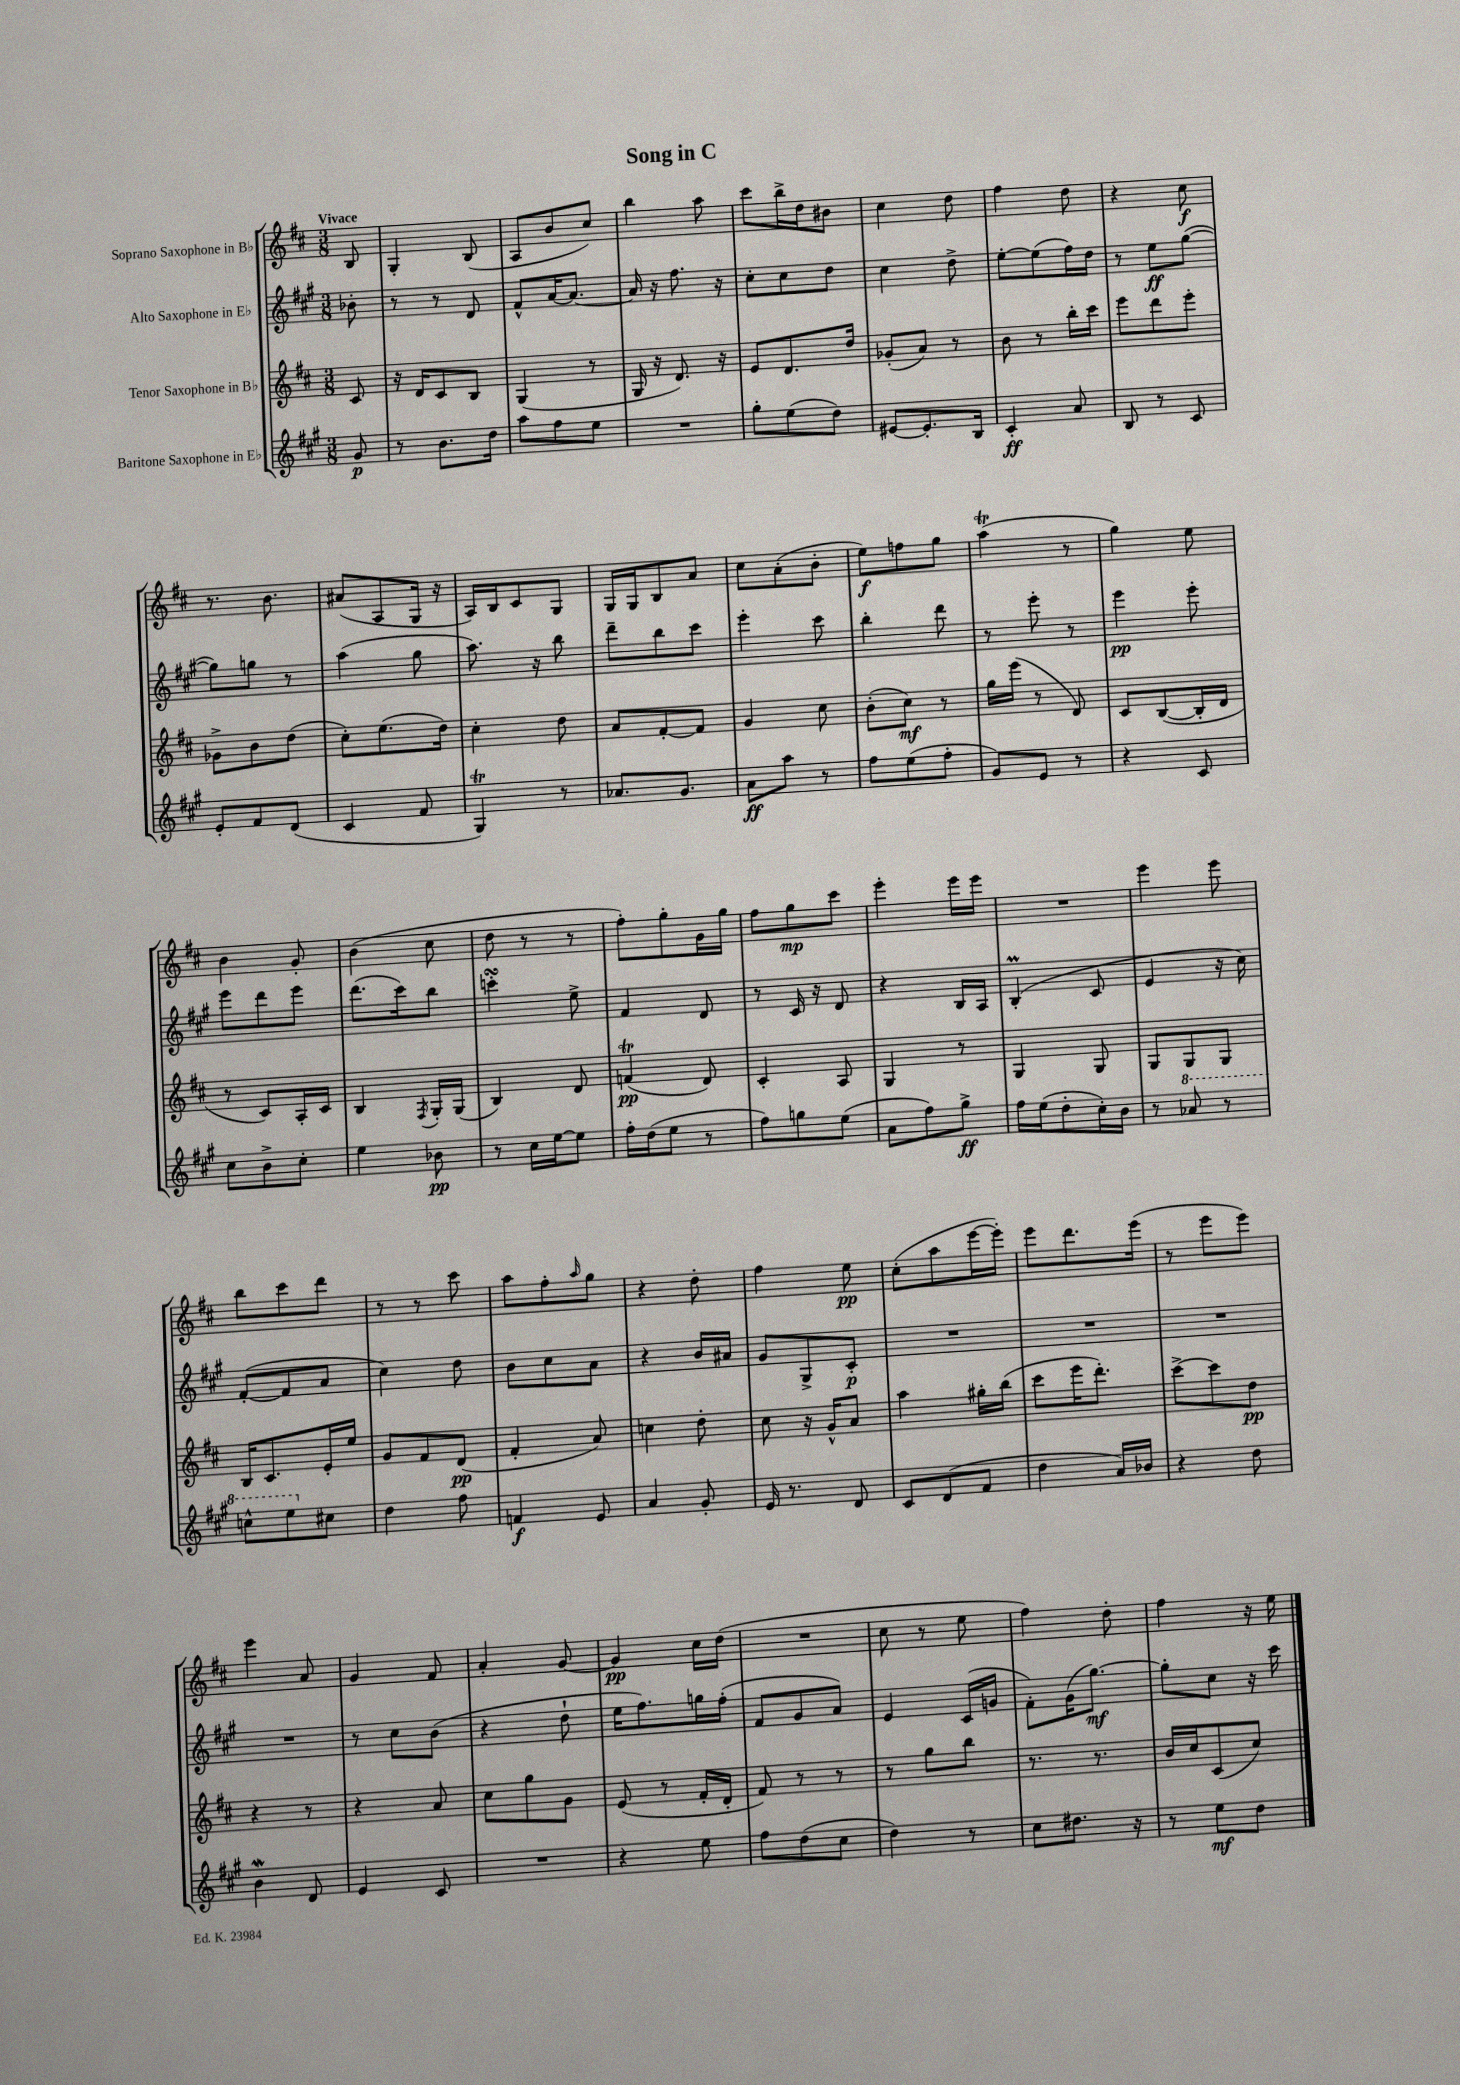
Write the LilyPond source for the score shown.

\header { title = "Song in C" }
<<
\new StaffGroup <<
\new Staff = "s0" \with { instrumentName = "Soprano Saxophone in Bb" } {
    \clef treble \key d \major \numericTimeSignature \time 3/8 \partial 8 \tempo "Vivace"
    b8 |
    g4-. b8( |
    a8 b'8 cis''8) |
    b''4 a''8 |
    cis'''8 b''16-> d''16 bis'8 |
    cis''4 d''8 |
    fis''4 d''8 |
    r4 cis''8\f |
    r8. b'8. |
    ais'8( a8 g16 r16 |
    a16) b16 cis'8 g8 |
    g16 g16 b8 a'8 |
    cis''8 a'8-.( b'8-. |
    e''8\f) f''8 g''8 |
    a''4\trill( r8 |
    g''4) e''8 |
    b'4 g'8-. |
    b'4( cis''8 |
    d''8 r8 r8 |
    fis''8-.) g''8-. g'16 g''16 |
    fis''8 g''8\mp cis'''8 |
    e'''4-. e'''16 e'''16 |
    R4. |
    e'''4 e'''8 |
    b''8 cis'''8 d'''8 |
    r8 r8 cis'''8 |
    a''8 fis''8-. \grace { a''16 } g''8 |
    r4 d''8-. |
    fis''4 e''8\pp |
    cis''8-.( a''8 e'''16~ e'''16-.) |
    e'''8 d'''8. e'''16( |
    r8 e'''8 e'''8) |
    e'''4 a'8 |
    g'4 fis'8 |
    a'4-. g'8~ |
    g'4\pp cis''16 d''16( |
    R4. |
    cis''8 r8 e''8 |
    fis''4) d''8-. |
    fis''4 r16 e''16 \bar "|." |
}
\new Staff = "s1" \with { instrumentName = "Alto Saxophone in Eb" } {
    \clef treble \key a \major \numericTimeSignature \time 3/8 \partial 8
    bes'8-. |
    r8 r8 d'8 |
    fis'8-^ a'16~ a'8.~ |
    a'16 r16 fis''8. r16 |
    cis''8-. cis''8 d''8 |
    cis''4 d''8-> |
    e''8~-. e''8( fis''16) d''16 |
    r8 e''8\ff gis''8~( |
    gis''8) g''8 r8 |
    a''4( gis''8 |
    a''8.) r16 b''8 |
    d'''8-- b''8 cis'''8 |
    e'''4-. cis'''8 |
    b''4-. d'''8 |
    r8 e'''8-. r8 |
    e'''4\pp e'''8-. |
    e'''8 d'''8 e'''8 |
    d'''8.( cis'''16) b''8 |
    c'''4-.\turn e''8-> |
    fis'4 d'8 |
    r8 cis'16 r16 d'8 |
    r4 b16 a16 |
    b4-.\prall( cis'8 |
    e'4 r16 cis''16) |
    fis'8~-.( fis'8 a'8 |
    cis''4) d''8 |
    b'8 cis''8 a'8 |
    r4 b'16 ais'16 |
    gis'8 gis8-> cis'8-.\p |
    R4. |
    R4. |
    R4. |
    R4. |
    r8 cis''8 b'8( |
    r4 d''8-! |
    e''16 fis''8.) g''16 fis''16-.( |
    fis'8 gis'8 a'8) |
    e'4 cis'16( g'16 |
    fis'8-.) gis'16( gis''8.~\mf) |
    gis''8-. cis''8 r16 cis'''16 \bar "|." |
}
\new Staff = "s2" \with { instrumentName = "Tenor Saxophone in Bb" } {
    \clef treble \key d \major \numericTimeSignature \time 3/8 \partial 8
    cis'8 |
    r16 d'16 cis'8 b8 |
    g4( r8 |
    g16 r16 d'8.) r16 |
    e'8 d'8. d''16 |
    ges'8-.( a'8) r8 |
    b'8 r8 b''16-. cis'''16 |
    e'''8 d'''8 e'''8-. |
    ges'8-> b'8 d''8( |
    cis''8-.) e''8.( d''16) |
    cis''4-. d''8 |
    a'8 fis'8~-. fis'8 |
    g'4 cis''8 |
    b'8-.( cis''8\mf) r8 |
    g''16 e'''16( r8 d'8) |
    cis'8 b8~( b16-. d'16 |
    r8 cis'8) a16-. cis'16 |
    b4 \acciaccatura { fis8 } g16-. g16( |
    b4) d'8 |
    f'4\trill\pp( d'8) |
    cis'4-. a8 |
    g4 r8 |
    g4 g8 |
    g8 g8 g8 |
    b16 cis'8. e'16-. e''16 |
    g'8 fis'8 d'8\pp( |
    fis'4-. a'8) |
    c''4 d''8-. |
    cis''8 r16 g'16-^ a'8 |
    a''4 gis''16-. b''16( |
    cis'''8 e'''16 d'''8.-.) |
    cis'''8~-> cis'''8 d''8\pp |
    r4 r8 |
    r4 a'8 |
    cis''8 g''8 g'8 |
    e'8( r8 fis'16-. d'16-. |
    fis'8) r8 r8 |
    r8 g''8 b''8 |
    r8. r8. |
    b'16 cis''16 cis'8( cis''8) \bar "|." |
}
\new Staff = "s3" \with { instrumentName = "Baritone Saxophone in Eb" } {
    \clef treble \key a \major \numericTimeSignature \time 3/8 \partial 8
    gis'8\p |
    r8 b'8. d''16 |
    a''8 fis''8 e''8 |
    R4. |
    gis''8-. e''8( d''8) |
    eis'8~ eis'8.-. b16 |
    cis'4-.\ff a'8 |
    b8 r8 cis'8 |
    e'8-. fis'8 d'8( |
    cis'4 fis'8 |
    gis4\trill) r8 |
    aes'8. gis'8. |
    a'8\ff a''8 r8 |
    fis''8 e''8( fis''8-. |
    gis'8) e'8 r8 |
    r4 cis'8 |
    cis''8 b'8-> cis''8-. |
    e''4 bes'8\pp |
    r8 cis''16 e''16~ e''8 |
    fis''16-. d''16( e''8 r8 |
    fis''8) g''8 e''8( |
    a'8 fis''8) gis''8->\ff |
    fis''16 e''16( d''8-. cis''16-.) b'16 |
    r8 \ottava #1 aes''8 r8 |
    c'''8-^ e'''8 \ottava #0 cis''!8 |
    d''4 fis''8 |
    f'4\f e'8 |
    a'4 gis'8-. |
    e'16 r8. d'8 |
    cis'8 d'8( fis'8 |
    d''4 a'16) bes'16 |
    r4 d''8 |
    b'4\mordent d'8 |
    e'4 cis'8 |
    R4. |
    r4 e''8 |
    fis''8 d''8( cis''8 |
    d''4) r8 |
    cis''8 dis''8. r16 |
    r8 e''8\mf d''8 \bar "|." |
}
>>
>>
\layout { \context { \Score \remove "Bar_number_engraver" } }
